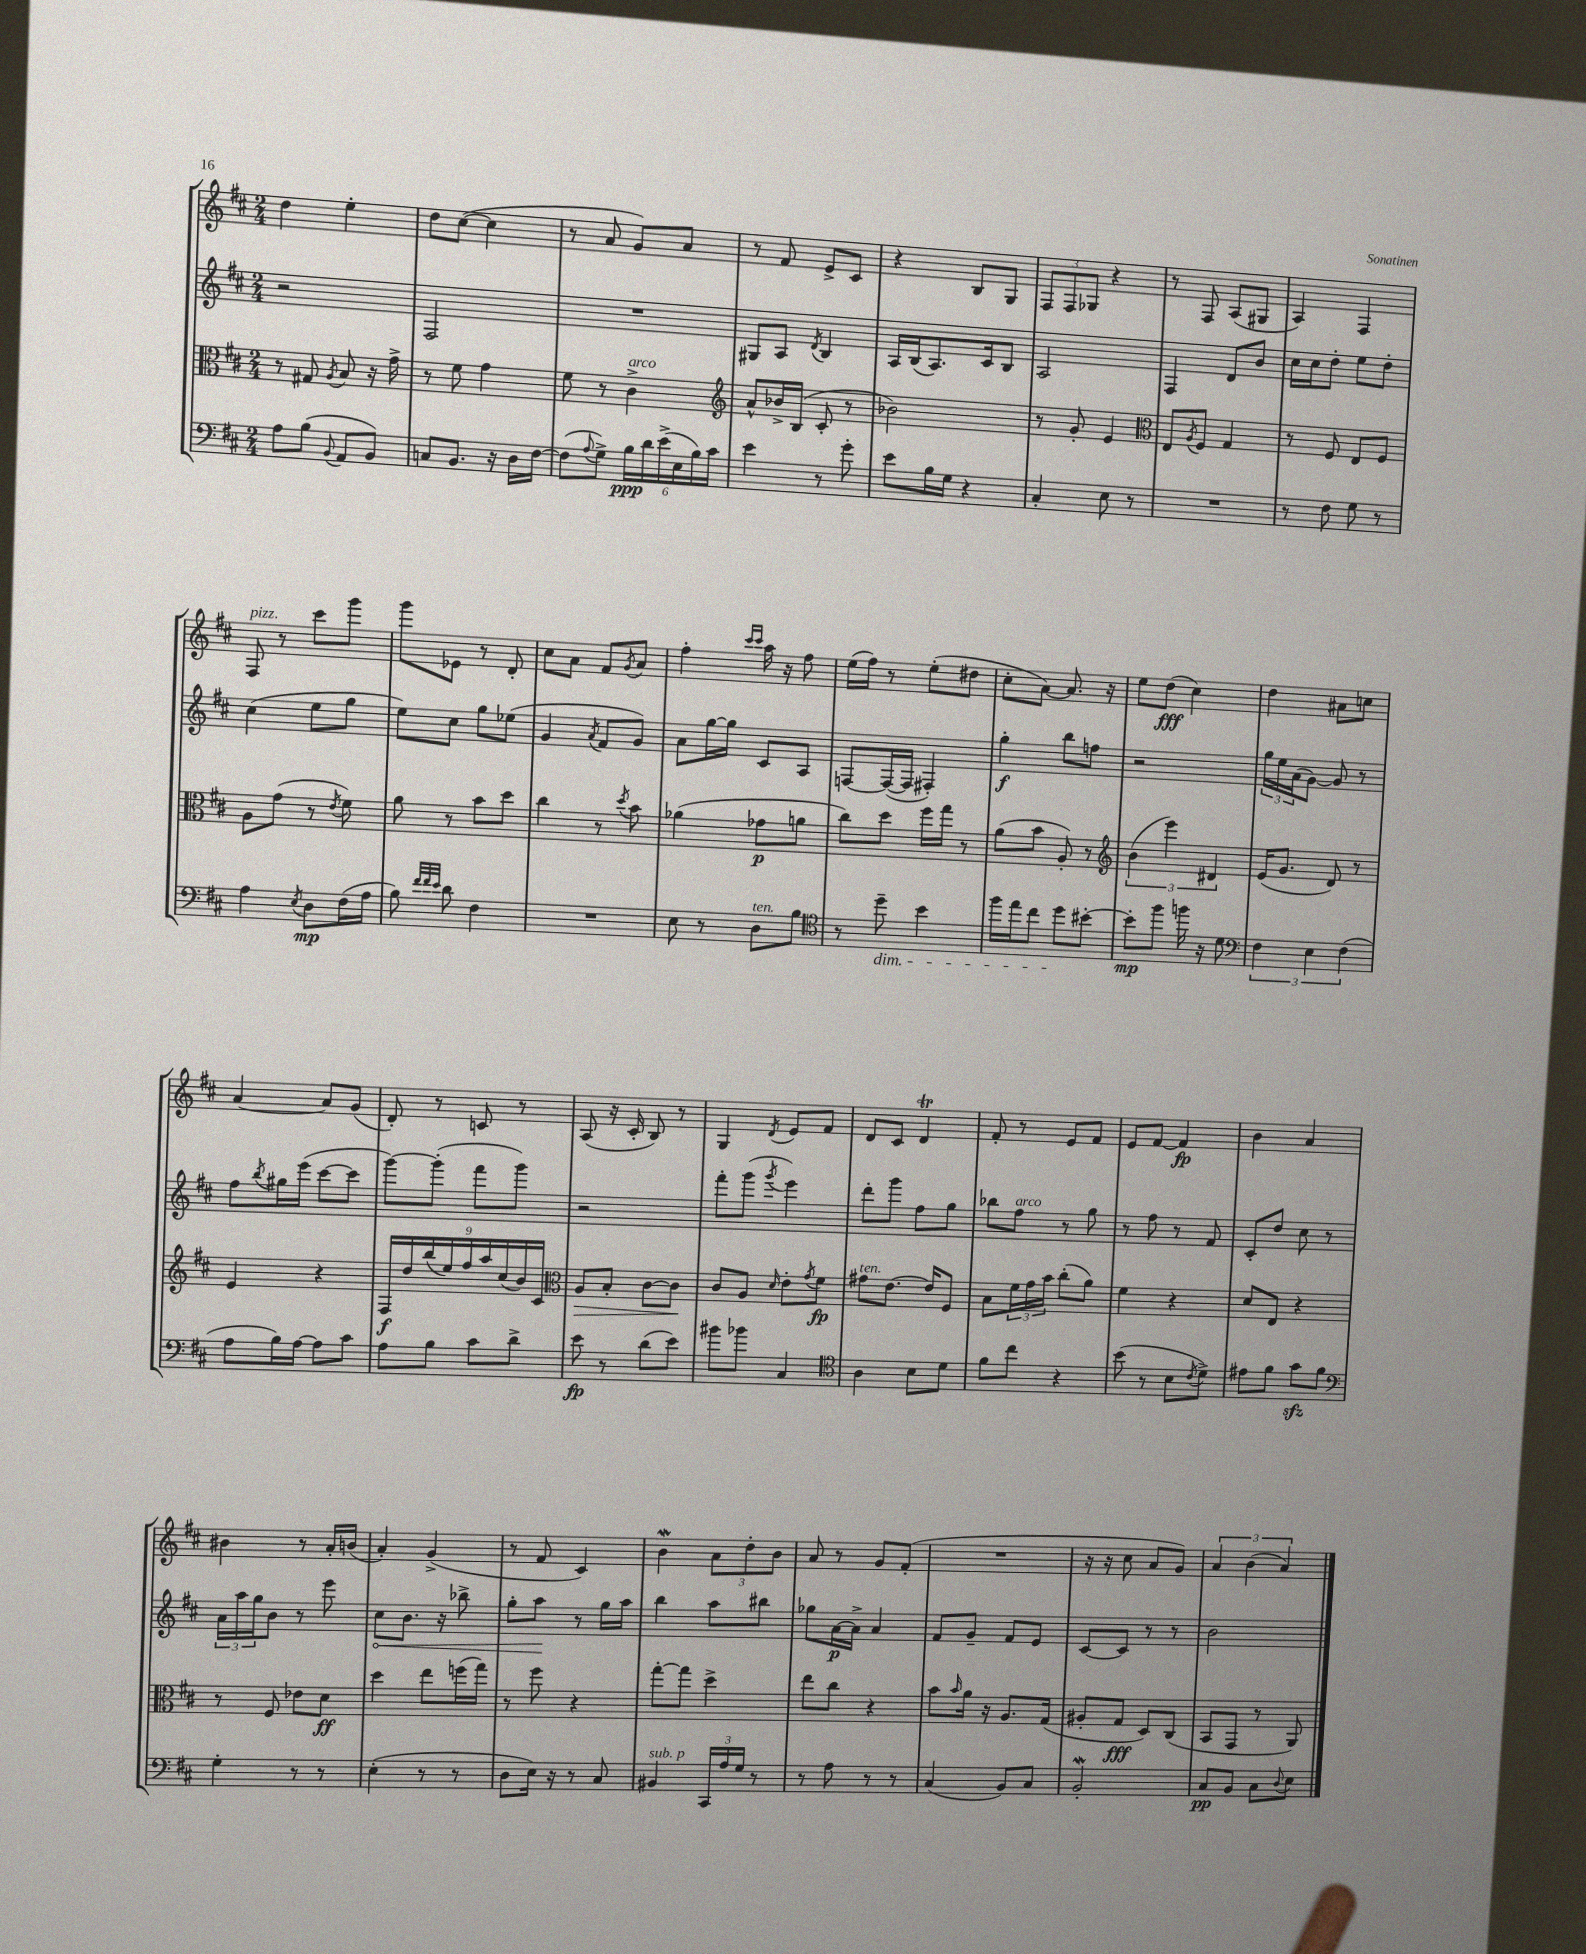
<<
\new StaffGroup <<
\new Staff = "s0" {
    \clef treble \key d \major \numericTimeSignature \time 2/4
    d''4 e''4-. |
    d''8 cis''8~( cis''4 |
    r8 a'8 g'8) a'8 |
    r8 fis'8 e'8-> cis'8 |
    r4 b8 g8 |
    \tuplet 3/2 { fis8 fis8 ges8 } r4 |
    r8 fis8 a8( gis8 |
    a4) fis4 |
    fis8^\markup { \italic "pizz." } r8 cis'''8 g'''8 |
    g'''8 ees'8 r8 d'8-. |
    cis''8 a'8 fis'8 \acciaccatura { g'8 } a'8 |
    fis''4-. \grace { cis'''16 cis'''16 } a''16 r16 fis''8 |
    e''16( fis''16) r8 e''8-.( dis''8 |
    cis''8-. a'8~) a'8. r16 |
    e''8 d''8\fff( cis''4) |
    d''4 ais'8 c''8 |
    a'4~ a'8 g'8( |
    d'8-.) r8 c'8 r8 |
    a8( r16 cis'16-. b8) r8 |
    g4 \acciaccatura { d'8 } e'8 fis'8 |
    d'8 cis'8 d'4\trill |
    fis'8-. r8 e'8 fis'8 |
    e'8 fis'8~ fis'4\fp |
    b'4 a'4 |
    bis'4 r8 a'16-. b'16( |
    a'4-.) g'4->( |
    r8 fis'8 cis'4) |
    b'4\mordent \tuplet 3/2 { a'8 d''8-. b'8 } |
    a'8 r8 g'8 fis'8-.( |
    R2 |
    r16 r16 cis''8 a'8 g'8) |
    \tuplet 3/2 { a'4 b'4( a'4) } \bar "|." |
}
\new Staff = "s1" {
    \clef treble \key d \major \numericTimeSignature \time 2/4
    r2 |
    fis2 |
    R2 |
    gis8 a8 \acciaccatura { d'8 } b4 |
    a16 b16( a8.) cis'16 b8 |
    a2 |
    fis4 d'8 b'8 |
    cis''16 cis''16 d''8-. e''8 d''8-. |
    cis''4( e''8 g''8 |
    e''8) cis''8 g''8 ees''8( |
    g'4 \acciaccatura { a'8 } fis'8 g'8) |
    a'8 g''16~ g''16 cis'8 a8 |
    f8~ f16~( f16 fis4-.) |
    g''4-.\f b''8 f''8 |
    r2 |
    \tuplet 3/2 { g''16 e''16 a'16( } g'8~) g'8 r8 |
    fis''8 \acciaccatura { b''8 } gis''16 e'''16( cis'''8~ cis'''8 |
    g'''8~) g'''8-.( fis'''8 g'''8) |
    r2 |
    fis'''8-. g'''8( \acciaccatura { g'''8 } e'''4) |
    d'''8-. g'''8 fis''8 g''8 |
    bes''8 fis''8^\markup { \italic "arco" } r8 g''8 |
    r8 fis''8 r8 fis'8 |
    cis'8-. d''8 cis''8 r8 |
    \tuplet 3/2 { a'16 a''16 g''16 } b'8 r8 e'''8 |
    \once \override Hairpin.circled-tip = ##t cis''8\< b'8. r16 bes''8-> |
    g''8-. a''8\! r8 g''16 a''16 |
    b''4 a''8 bis''8 |
    ges''8 a'16~\p a'16-> a'4 |
    fis'8 g'8-- fis'8 e'8 |
    cis'8~ cis'8 r8 r8 |
    b'2 \bar "|." |
}
\new Staff = "s2" {
    \clef alto \key d \major \numericTimeSignature \time 2/4
    r8 gis8 \acciaccatura { a8 } b8 r16 g'16-> |
    r8 fis'8 g'4 |
    fis'8 r8 cis'4->^\markup { \italic "arco" } |
    \clef treble a'8-^ bes'16-> b16( cis'8-. r8 |
    bes'2) |
    r8 g'8-. e'4 |
    \clef alto e8 \acciaccatura { a8 } fis8 g4 |
    r8 fis8 e8 fis8 |
    a8 g'8( r8 \acciaccatura { e'8 } fis'8) |
    a'8 r8 b'8 d''8 |
    cis''4 r8 \acciaccatura { d''8 } b'8 |
    aes'4( ges'8\p a'8 |
    cis''8) d''8 fis''16 g''16 r8 |
    a'8( b'8 a8-.) r8 |
    \clef treble \tuplet 3/2 { b'4( e'''4) dis'4 } |
    e'16( g'8. d'8) r8 |
    e'4 r4 |
    \tuplet 9/8 { fis16\f d''16 b''16( e''16) fis''16 a''16 cis''16( b'16) cis'16 } |
    \clef alto a8\> b8-. cis'8~ cis'8\! |
    cis'8 a8 \grace { d'16 } e'8-. \acciaccatura { g'8 } fis'8\fp |
    gis'8^\markup { \italic "ten." } e'8.~ e'16 fis8 |
    b8 \tuplet 3/2 { fis'16 g'16 b'16 } cis''8-.( a'8) |
    fis'4 r4 |
    d'8 e8 r4 |
    r8 fis8 ees'8 d'8\ff |
    d''4 e''8 f''16( g''16) |
    r8 fis''8 r4 |
    g''8~-. g''8 d''4-> |
    e''8 cis''8 r4 |
    b'8 \grace { b'16 } a'16 r16 a8. g16( |
    ais8-. g8\fff d8) cis8( |
    b,8 g,8 r8 a,8) \bar "|." |
}
\new Staff = "s3" {
    \clef bass \key d \major \numericTimeSignature \time 2/4
    a8 b8( \appoggiatura { b,8 } a,8 b,8) |
    c8 b,8. r16 d16 fis16~ |
    fis8( \appoggiatura { a8 } g8->) \tuplet 6/4 { b16\ppp d'16 e'16->( e16 b16) cis'16 } |
    e'4 r8 g'8-. |
    e'8 b16 g16 r4 |
    cis4-. e8 r8 |
    R2 |
    r8 fis8 g8 r8 |
    a4 \acciaccatura { e8 } d8\mp fis16( a16 |
    b8) \grace { fis'32 fis'32 e'32 } d'8 fis4 |
    R2 |
    e8 r8 d8^\markup { \italic "ten." } b8 |
    \clef tenor r8 d''8--\dim b'4 |
    fis''16 e''16 cis''8 d''8\! bis'8~-. |
    bis'8-.\mp fis''8 f''16 r16 d'8 |
    \clef bass \tuplet 3/2 { fis4 e4 fis4( } |
    a8 b16) a16~ a8 cis'8 |
    a8 b8 cis'8 d'8-> |
    e'8\fp r8 d'8( e'8) |
    bis'8 bes'8 cis4 |
    \clef tenor a4 b8 d'8 |
    fis'8 cis''8 r4 |
    b'8( r8 b8 \acciaccatura { cis'8 } d'8->) |
    eis'8 fis'8 g'8\sfz fis'8 |
    \clef bass g4-. r8 r8 |
    e4-.( r8 r8 |
    d8 e16) r16 r8 cis8 |
    bis,4^\markup { \italic "sub. p" } \tuplet 3/2 { cis,16 a16 g16 } r8 |
    r8 a8 r8 r8 |
    cis4( b,8) cis8 |
    b,2-.\mordent |
    cis8\pp b,8 cis8 \appoggiatura { d8 } e8 \bar "|." |
}
>>
>>
\layout { \context { \Score \remove "Bar_number_engraver" } }
